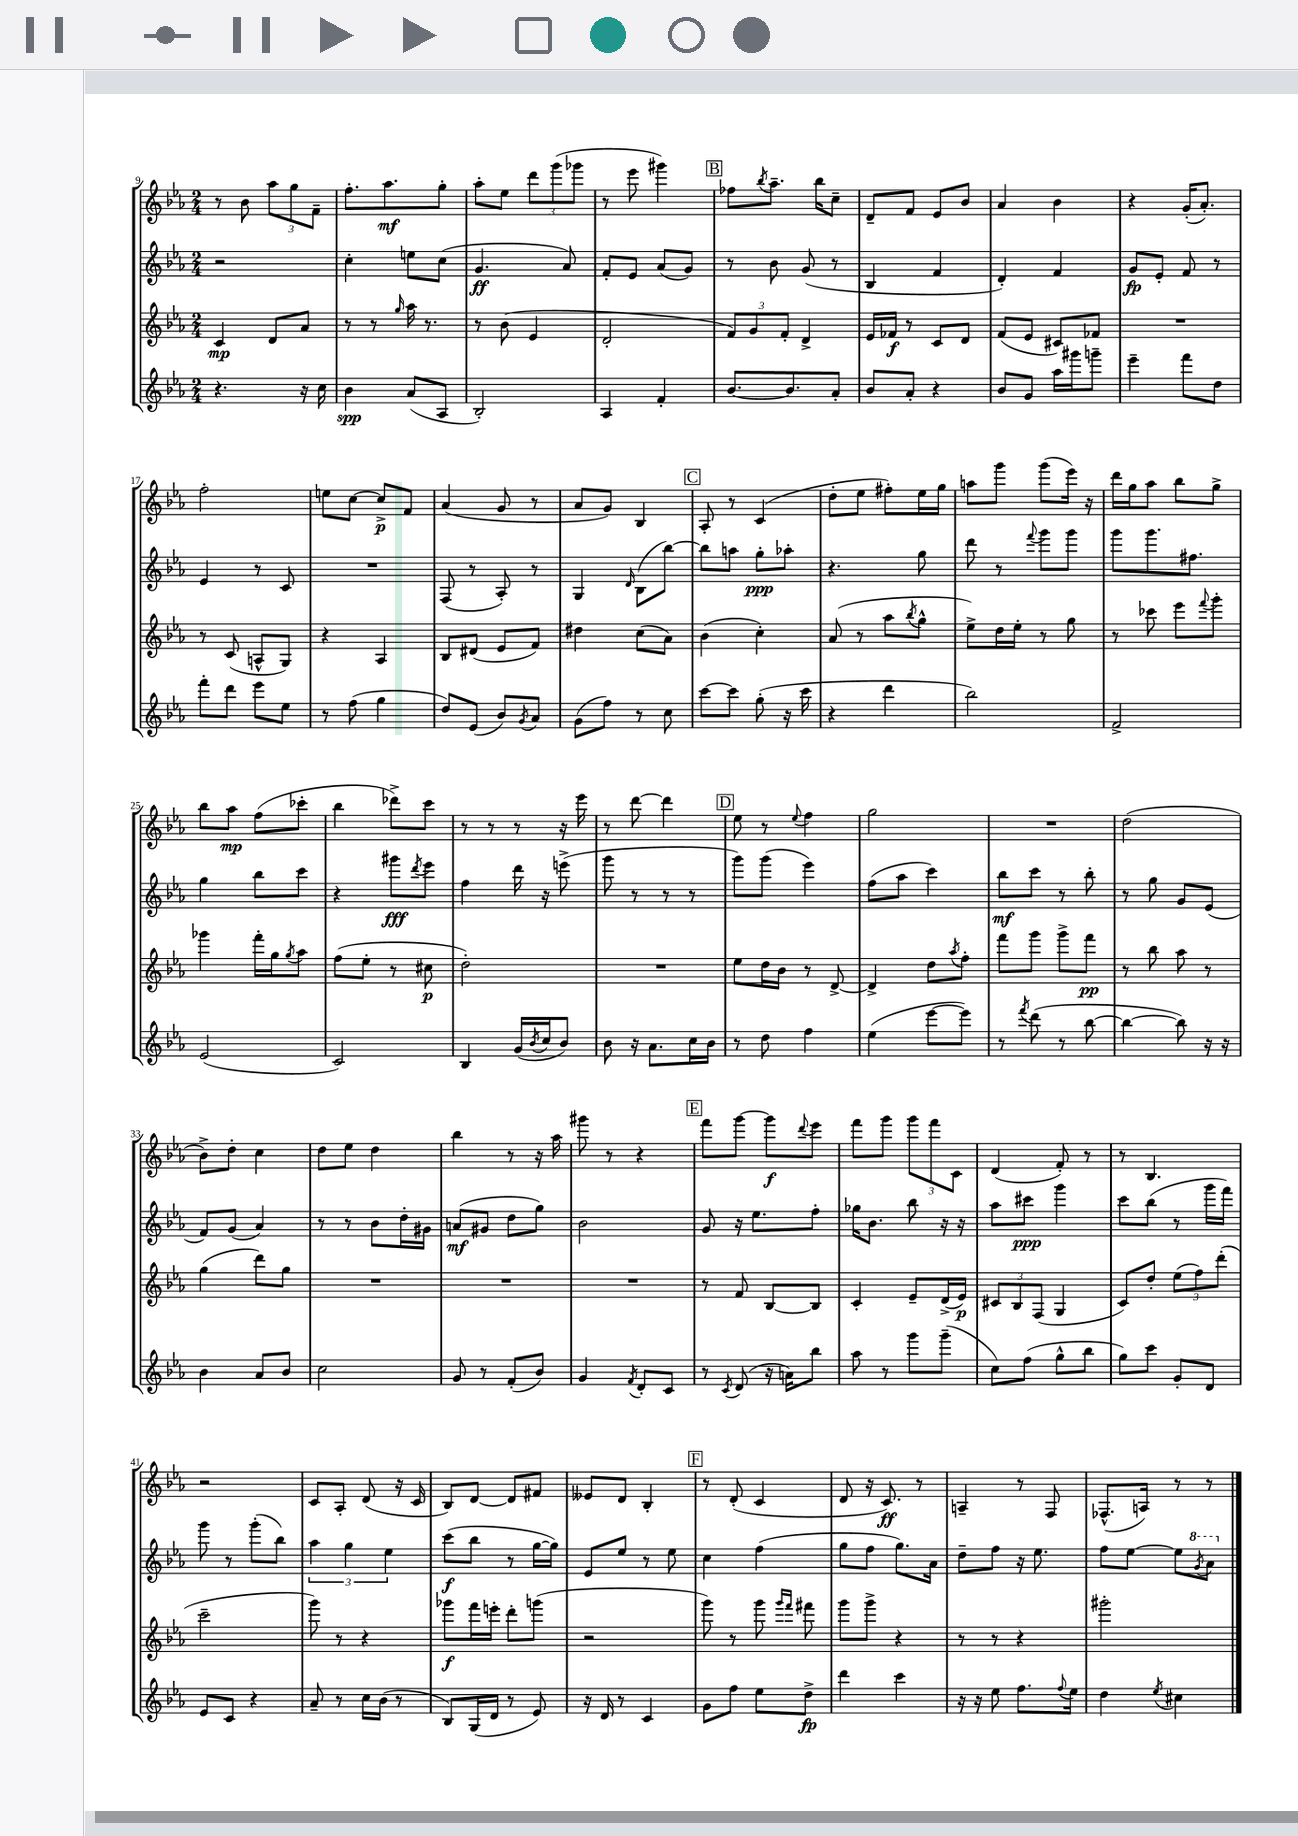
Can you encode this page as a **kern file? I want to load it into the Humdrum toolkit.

**kern	**kern	**kern	**kern
*staff4	*staff3	*staff2	*staff1
*clefG2	*clefG2	*clefG2	*clefG2
*k[b-e-a-]	*k[b-e-a-]	*k[b-e-a-]	*k[b-e-a-]
*M2/4	*M2/4	*M2/4	*M2/4
4.r	4c	2r	8r
.	.	.	8b-
.	8d	.	12aa-
.	.	.	12gg
16r	8a-	.	.
.	.	.	12f~
16cc	.	.	.
=	=	=	=
4b-	8r	4cc'	8.ff'
.	8r	.	.
.	.	.	8.aa-
.	16qqgg	.	.
(8a-	16aa-	8ee	.
.	8.r	.	.
8A-	.	(8cc	8gg'
=	=	=	=
2B-')	8r	4.g	8aa-'
.	(8b-	.	8ee-
.	4e-	.	12ddd
.	.	.	(12ggg
.	.	8a-)	.
.	.	.	12ggg-
=	=	=	=
4A-	2d'	8f'	8r
.	.	8e-	8eee-
4f'	.	(8a-	4ggg#)
.	.	8g)	.
=	=	=	=
[8.b-	12f)	8r	8ff-
.	12g	.	.
.	.	.	8qbb-
.	.	8b-	8.aa-~
.	12f'	.	.
8.b-]	.	.	.
.	4d^	(8g	.
.	.	.	16bb-
8a-'	.	8r	8cc~
=	=	=	=
8b-	16e-	4B-	8d~
.	16f-	.	.
8a-'	8r	.	8f
4r	8c	4f	8e-
.	8d	.	8b-
=	=	=	=
8b-	(8f	4d')	4a-
8g	8e-	.	.
16aa-	8c#)	4f	4b-
16ggg#	.	.	.
8ggg~	8f-	.	.
=	=	=	=
4eee-~	2r	8g	4r
.	.	8e-'	.
8fff	.	8f	(16g'
.	.	.	8.a-')
8dd	.	8r	.
=	=	=	=
8fff'	8r	4e-	2ff'
8ddd	(8c	.	.
8eee-	8A^^	8r	.
8ee-	8G)	8c	.
=	=	=	=
8r	4r	2r	8ee
(8ff	.	.	[8cc
4gg	4A-	.	8cc^]
.	.	.	8f
=	=	=	=
8dd)	8B-	(8F	(4a-
(8e-	(8d#	8r	.
8b-)	8e-	8A-')	8g
8qg	.	.	.
8a-	8f)	8r	8r
=	=	=	=
(8g	4dd#	4G	8a-
8ff)	.	.	8g)
.	.	16qqd	.
8r	(8cc	(8B-	4B-
8cc	8a-)	[8bb-)	.
=	=	=	=
[8ccc	(4b-	8bb-]	8A-'
8ccc]	.	8aa	8r
(8gg'	4cc')	8gg'	(4c
16r	.	8aa-'	.
16ccc	.	.	.
=	=	=	=
4r	(8a-	4.r	8dd'
.	8r	.	8ee-
4ddd	8aa-	.	8ff#')
.	8qbb-	.	.
.	8gg^^	8gg	16ee-
.	.	.	16gg
=	=	=	=
2bb-)	8ee-^)	8ddd	8aa
.	16dd	8r	8ggg
.	16ee-'	.	.
.	.	8qqfff	.
.	8r	8ggg	(8ggg
.	8gg	8ggg	16eee-)
.	.	.	16r
=	=	=	=
2f^	8r	8ggg	16ddd
.	.	.	16gg
.	8ccc-	8.ggg	8aa-
.	8eee-	.	8bb-
.	.	8.ff#	.
.	8qqfff	.	.
.	8ggg'	.	8gg^
=	=	=	=
(2e-	4ggg-	4gg	8bb-
.	.	.	8aa-
.	16fff'	8bb-	(8ff
.	16gg	.	.
.	8qgg	.	.
.	8aa-	8ccc	8ccc-'
=	=	=	=
2c)	(8ff	4r	4bb-
.	8ee-'	.	.
.	8r	8ggg#	8ddd-^)
.	.	8qddd	.
.	8cc#	8eee-	8ccc
=	=	=	=
4B-	2dd')	4ff	8r
.	.	.	8r
(16g	.	16ddd	8r
8qb-	.	.	.
16cc	.	16r	.
8b-)	.	(8eee^	16r
.	.	.	16eee-
=	=	=	=
8b-	2r	8ggg	8r
16r	.	8r	[8ddd
8.a-	.	.	.
.	.	8r	4ddd]
16cc	.	8r	.
16b-	.	.	.
=	=	=	=
8r	8ee-	8ggg)	8ee-
8dd	16dd	(8ggg	8r
.	16b-	.	.
.	.	.	8qqee-
4ff	8r	4eee-)	4ff
.	[8d^	.	.
=	=	=	=
(4ee-	4d^]	(8ff	2gg
.	.	8aa-	.
[8eee-	8dd	4ccc)	.
.	8qaa-	.	.
8eee-])	8ff'	.	.
=	=	=	=
8r	8fff	8bb-	2r
8qfff	.	.	.
(8ddd	8ggg	8ccc	.
8r	8ggg^	8r	.
[8bb-	8fff	8bb-'	.
=	=	=	=
4bb-_	8r	8r	(2dd
.	8bb-	8gg	.
8bb-])	8aa-	8g	.
16r	8r	(8e-	.
16r	.	.	.
=	=	=	=
4b-	(4gg	8f)	8b-^)
.	.	(8g	8dd'
8a-	8ddd)	4a-)	4cc
8b-	8gg	.	.
=	=	=	=
2cc	2r	8r	8dd
.	.	8r	8ee-
.	.	8b-	4dd
.	.	16dd'	.
.	.	16g#	.
=	=	=	=
8g	2r	(8a	4bb-
8r	.	8g#	.
(8f'	.	8dd	8r
8b-)	.	8gg)	16r
.	.	.	16aa-
=	=	=	=
4g	2r	2b-	8ggg#
.	.	.	8r
8qf	.	.	.
8d'	.	.	4r
8c	.	.	.
=	=	=	=
8r	8r	8g	8fff
8qc	.	.	.
(8d	8f	16r	[8ggg
.	.	8.ee-	.
16r	[8B-	.	8ggg]
16a)	.	.	.
.	.	.	8qqddd
8bb-	8B-]	8ff'	8eee-
=	=	=	=
8aa-	4c'	16gg-	8fff
.	.	8.b-	.
8r	.	.	8ggg
8ggg	8e-~	8bb-	12ggg
.	.	.	12fff
(8ggg~	(16d^	16r	.
.	.	.	12c
.	16e-)	16r	.
=	=	=	=
8cc)	12c#	8aa-	(4d
.	12B-	.	.
(8ff	.	8ccc#	.
.	(12F	.	.
8gg^^	4G	4ggg	8f')
8bb-	.	.	8r
=	=	=	=
8gg)	8c)	8ccc	8r
8ccc	8dd'	(8bb-	4.B-
8g'	(12ee-	8r	.
.	12ff)	.	.
8d	.	16ggg	.
.	(12ddd'	.	.
.	.	16fff)	.
=	=	=	=
8e-	2ccc~	8ggg	2r
8c	.	8r	.
4r	.	(8ggg'	.
.	.	8bb-)	.
=	=	=	=
8a-~	8ggg)	6aa-	8c
8r	8r	.	8A-'
.	.	6gg	.
16cc	4r	.	(8d
(16b-	.	.	.
.	.	6ee-	.
8r	.	.	16r
.	.	.	16c
=	=	=	=
8B-)	8ggg-	(8ccc	8B-)
(16G	16fff	8bb-	[8d
16d	16eee'	.	.
8r	8ddd'	8r	8d]
8e-)	(8ggg	[16gg	8f#
.	.	16gg])	.
=	=	=	=
16r	2r	8e-	8e--
16d	.	.	.
8r	.	8ee-	8d
4c	.	8r	4B-'
.	.	8ee-	.
=	=	=	=
8g	8ggg)	4cc	8r
8ff	8r	.	(8d'
8ee-	8ggg	(4ff	4c
.	16qqggg	.	.
.	16qqfff	.	.
8dd^	8fff#	.	.
=	=	=	=
4ddd	8ggg	8gg	8d
.	8ggg^	8ff	16r
.	.	.	8.c)
4ccc	4r	8.gg)	.
.	.	.	8r
.	.	16a-	.
=	=	=	=
16r	8r	8dd~	4A~
16r	.	.	.
8ee-	8r	8ff	.
8.ff	4r	16r	8r
.	.	8.ee-	.
.	.	.	8F
8qqff	.	.	.
16ee-	.	.	.
=	=	=	=
4dd	2ggg#'	8ff	(8.F-^^
.	.	[8ee-	.
.	.	.	16A)
8qee-	.	.	.
4cc#	.	8ee-]	8r
.	.	8qgg	.
.	.	8aa-	8r
==	==	==	==
*-	*-	*-	*-
